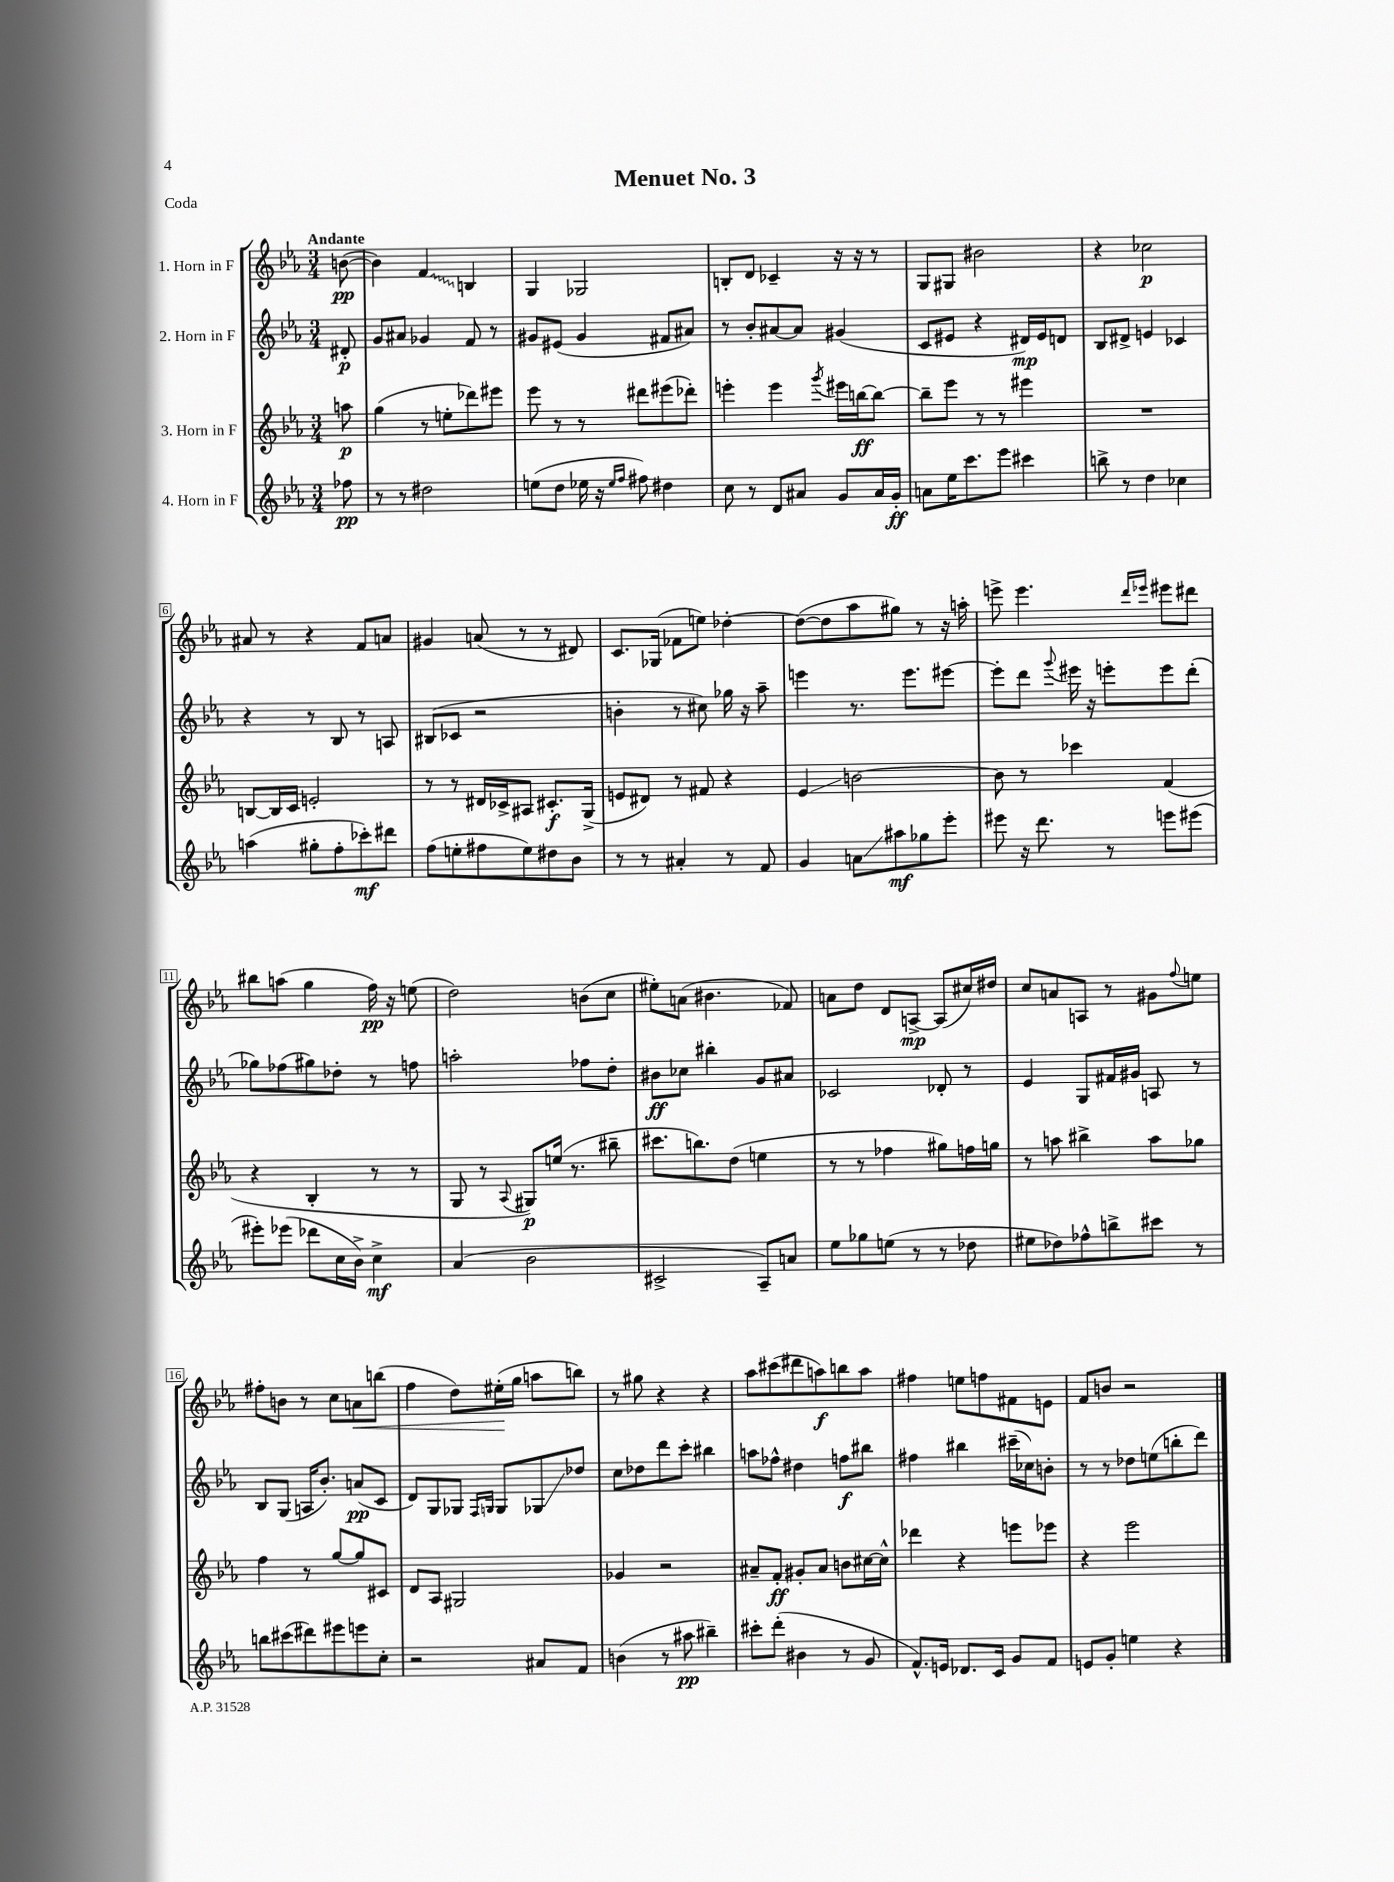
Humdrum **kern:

**kern	**kern	**kern	**kern
*staff4	*staff3	*staff2	*staff1
*clefG2	*clefG2	*clefG2	*clefG2
*k[b-e-a-]	*k[b-e-a-]	*k[b-e-a-]	*k[b-e-a-]
*M3/4	*M3/4	*M3/4	*M3/4
8ff-	8aa	8d#'	([8b
=	=	=	=
8r	(4gg	8g	4b])
8r	.	8a#	.
2dd#	8r	4g-	4f
.	8ee'	.	.
.	8ddd-)	8f	4B
.	8eee#	8r	.
=	=	=	=
(8ee	8eee-	8g#	4G
8dd	8r	(8e#	.
16ee-	8r	4g#	2G-
16r	.	.	.
16qqee-	.	.	.
16qqff	.	.	.
8ff#)	8ddd#	.	.
4dd#	(8eee#	8f#	.
.	8ddd-')	8a#)	.
=	=	=	=
8cc	4eee'	8r	8B'
8r	.	8b-'	8d
8d	4eee	[8a#	4c-~
8a#	.	8a#]	.
.	8qggg	.	.
8g	16eee#	(4g#	16r
.	[16bb	.	16r
16a#	8bb_	.	8r
16g'	.	.	.
=	=	=	=
8a	8bb~]	8c	8G
16ee-	8eee-	8e#	8G#
8.ccc	.	.	.
.	8r	4r	2b#
8eee-	8r	.	.
4ccc#	4eee#	16d#)	.
.	.	16e#	.
.	.	8d	.
=	=	=	=
8bb^	2.r	8B-	4r
8r	.	8d#^	.
4dd	.	4e	2cc-
4cc-	.	4c-	.
=	=	=	=
(4aa	[8B	4r	8a#
.	16B]	.	8r
.	16c	.	.
8gg#'	2e'	8r	4r
8ff'	.	8B-	.
8ccc-')	.	8r	8f
8ddd#	.	8A	8a
=	=	=	=
(8ff	8r	(8B#	4g#
8ee'	8r	8c-	.
8ff#	16d#	2r	(8a
.	16c-^	.	.
8ee)	8A#	.	8r
8dd#	8.c#'	.	8r
8b-	.	.	8d#)
.	(16G^	.	.
=	=	=	=
8r	8e	4b'	8.c
8r	8d#)	.	.
.	.	.	(16G-
4a#'	8r	8r	8f-
.	8f#	8cc#)	8ee)
8r	4r	16gg-	[4dd-'
.	.	16r	.
8f	.	8aa-~	.
=	=	=	=
4g	4e-	4eee	(8dd-_
.	.	.	8dd-]
8a	[2b	8.r	8aa-
8aa#	.	.	8gg#)
.	.	8.eee	.
8gg-	.	.	8r
8eee-'	.	[8eee#	16r
.	.	.	16aa'
=	=	=	=
8eee#	8b]	8eee#']	8eee^
16r	8r	8ddd	4.eee
8.ddd	.	.	.
.	.	8qqggg	.
.	4ccc-	16eee#	.
.	.	16r	.
8r	.	8eee'	.
.	.	.	16qqddd
.	.	.	16qqeee-
8eee	(4f	8eee	8eee#
(8eee#	.	(8ddd'	8ddd#
=	=	=	=
8eee#')	4r	8gg-)	8bb#
(8eee-	.	(8ff-	(8aa
8ddd-	4B-'	8gg#)	4gg
16cc	.	8dd-'	.
16b-^)	.	.	.
4cc^	8r	8r	16ff)
.	.	.	16r
.	8r	8ff	(8ee
=	=	=	=
(4a-	8G	2aa'	2dd)
.	8r	.	.
.	8qqA-	.	.
2b-	8G#)	.	.
.	(16ee	.	.
.	8.r	.	.
.	.	8ff-	(8b
.	8bb#~	8dd'	8cc
=	=	=	=
2c#^	8.ccc#	8b#	8ee#')
.	.	8cc-	(8a
.	8.bb)	.	.
.	.	4bb#'	4.b#
.	(8dd	.	.
8A-~)	4ee	8g	.
8a	.	8a#	8f-)
=	=	=	=
8ee-	8r	2c-	8a
8gg-	8r	.	8dd
(8ee	4ff-	.	8d
8r	.	.	[8A^
8r	8gg#)	8d-'	(8A]
8dd-	16ff	8r	16cc#)
.	16gg	.	16dd#
=	=	=	=
8ee#	8r	4e-	8cc
8dd-)	8aa	.	8a
8ff-^^	4bb#^	8G	8A
8bb^	.	16f#	8r
.	.	16g#	.
8ccc#	8aa	8A	8g#
.	.	.	8qqff
8r	8gg-	8r	8ee
=	=	=	=
8bb	4ff	8B-	8ff#'
(8ccc#	.	(8G	8b
8ddd#)	8r	16A	8r
.	.	8.b-')	.
8eee#	[8gg	.	8cc
8eee	8gg]	(8a	8a
8cc'	8c#	8c	(8bb
=	=	=	=
2r	8d	8d)	4ff
.	8A-	8G	.
.	2G#	8G-	8dd)
.	.	16qqF	.
.	.	16qqG	.
.	.	8G	(16ee#'
.	.	.	16gg
8a#	.	8G-	8aa
8f	.	8dd-	8bb)
=	=	=	=
(4b	4g-	8cc	8r
.	.	8dd-	8gg#
8r	2r	8ddd	4r
8aa#	.	8ccc'	.
4bb#~)	.	4bb#	4r
=	=	=	=
8ccc#'	8a#~	8aa	8aa-
(8ddd'	8f'	8ff-^^	(8ccc#
4b#	8g#'	4dd#	8ddd#
.	8a#	.	8aa)
8r	8b	8ff	8bb
8g	[16cc#	8bb#	8aa
.	16cc#^^]	.	.
=	=	=	=
8.f^^)	4ddd-	4ff#	4ff#
16e	.	.	.
8.d-	4r	4bb#	8ee
.	.	.	8ff
16c	.	.	.
8g	8eee	(16ccc#~	8f#
.	.	16cc-)	.
8f	8eee-	8b'	8e
=	=	=	=
8e	4r	8r	8f
8g'	.	8r	8b
4ee	2eee-	8dd-	2r
.	.	(8ee	.
4r	.	8bb'	.
.	.	8ddd)	.
==	==	==	==
*-	*-	*-	*-
